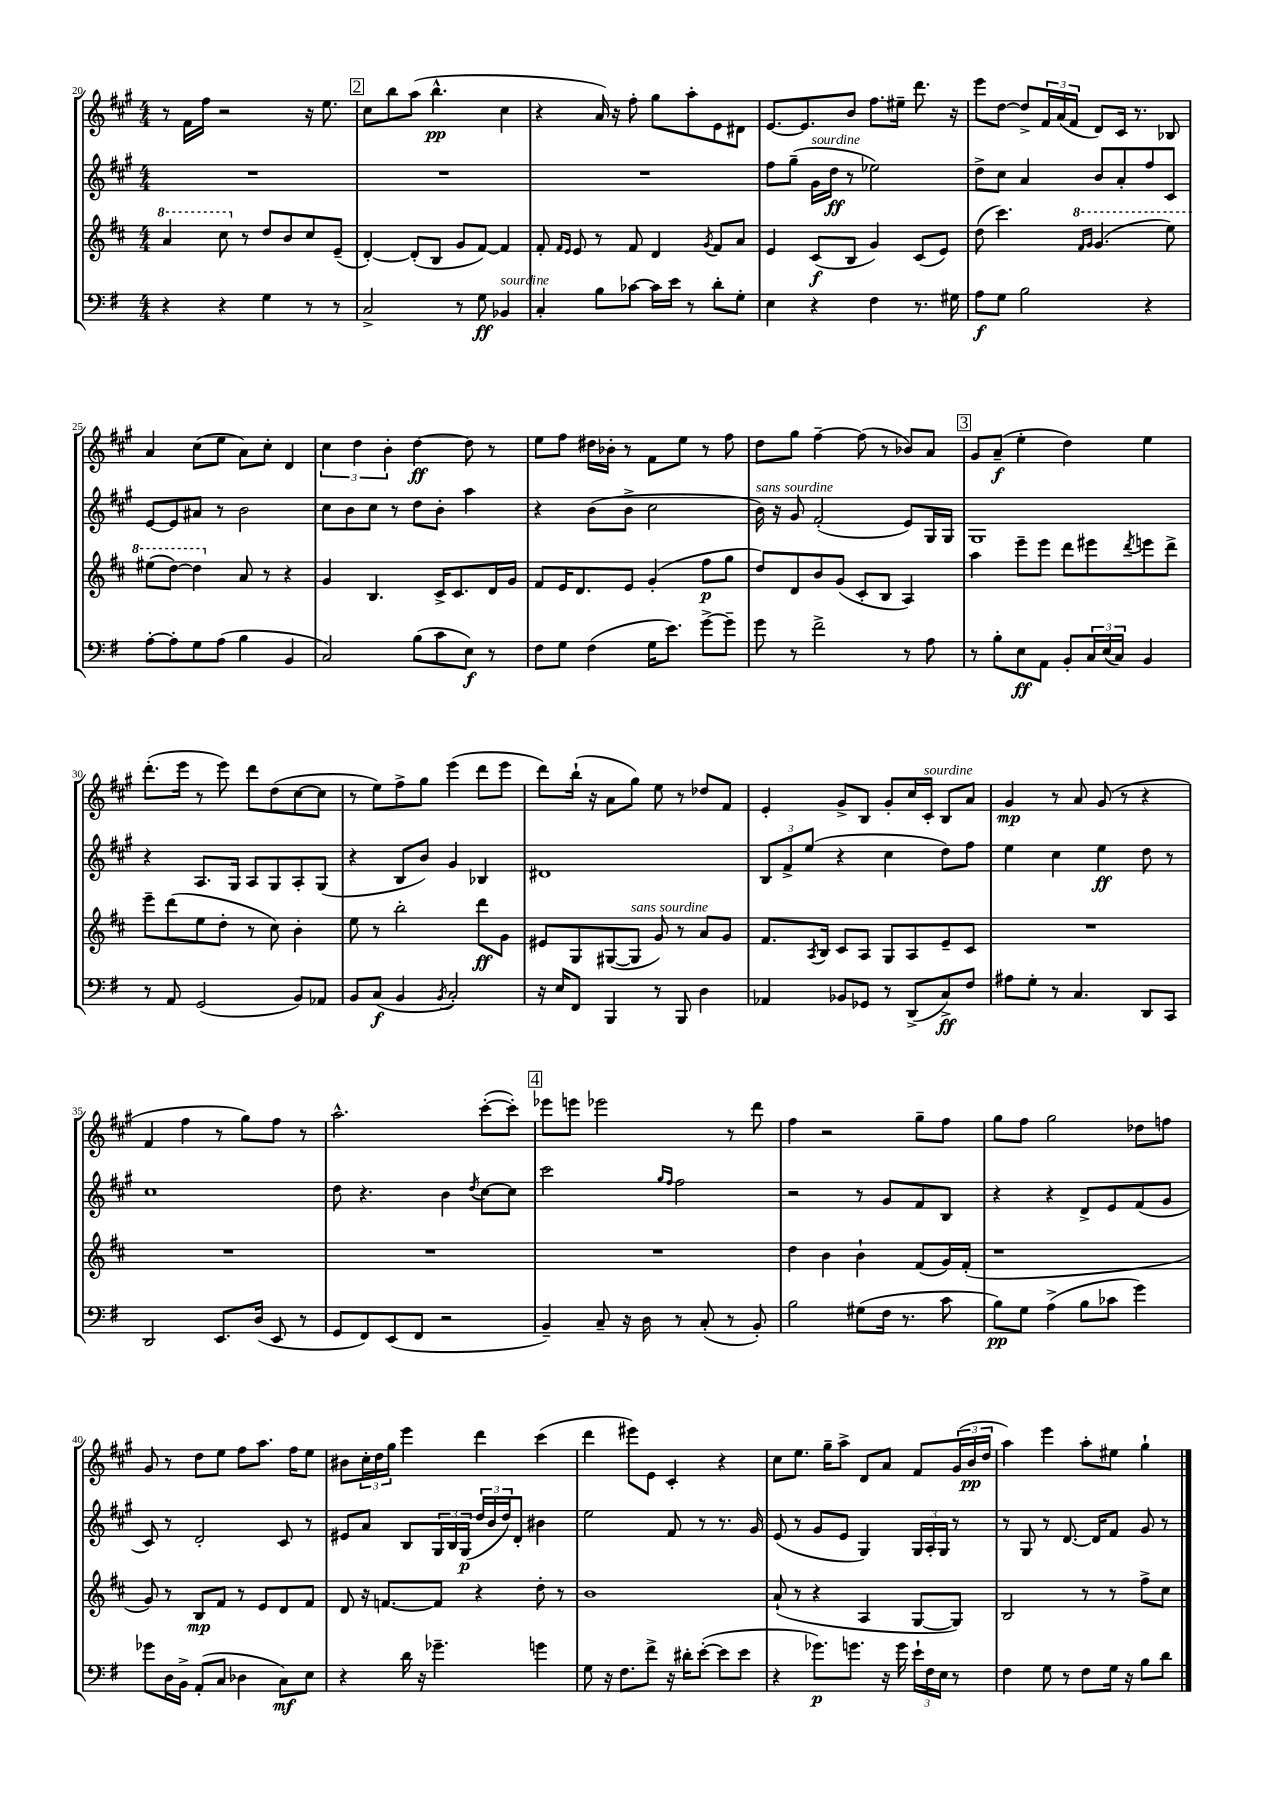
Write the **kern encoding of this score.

**kern	**kern	**kern	**kern
*staff4	*staff3	*staff2	*staff1
*clefF4	*clefG2	*clefG2	*clefG2
*k[f#]	*k[f#c#]	*k[f#c#g#]	*k[f#c#g#]
*M4/4	*M4/4	*M4/4	*M4/4
4r	4aa/	1r	8r
.	.	.	16f#\LL
.	.	.	16ff#\JJ
4r	8ccc#\	.	2r
.	8r	.	.
4G\	8dd/L	.	.
.	8b/	.	.
8r	8cc#/	.	16r
.	.	.	8.ee\
8r	(8e~/J	.	.
=	=	=	=
2C^/	[4d'/)	1r	8cc#\L
.	.	.	8bb\
.	(8d'/]L	.	(8aa\J
.	8B/J	.	4.bb^^\
8r	8g/L	.	.
8G\	[8f#/J)	.	.
4BB-/	4f#/]	.	4cc#\
=	=	=	=
4C'/	8f#'/	1r	4r
.	16qqf#/LL	.	.
.	16qqe/JJ	.	.
.	8e/	.	.
8B\L	8r	.	16a/)
.	.	.	16r
[8c-\J	8f#/	.	8ff#'\
16c-\]LL	4d/	.	8gg#\L
16e\JJ	.	.	.
8r	.	.	8aa'\
.	8qg/	.	.
8d'\L	8f#/L	.	8e\
8G'\J	8a/J	.	8d#\J
=	=	=	=
4E\	4e/	8ff#\L	[8.e/L
.	.	(8gg#~\J	.
.	.	.	8.e/]
4r	(8c#/L	16g#\LL	.
.	.	16dd\JJ	.
.	8B/J	8r	8b/J
4F#\	4g/)	2ee-\)	8.ff#\L
.	.	.	16ee#~\Jk
8.r	(8c#/L	.	8.ddd\
.	8e/J)	.	.
16G#\	.	.	16r
=	=	=	=
8A\L	(8dd\	8dd^\L	8eee\L
8G\J	4.ccc#\)	8cc#\J	[8dd\J
2B\	.	4a/	8dd^/]L
.	.	.	24f#/L
.	.	.	(24a/
.	.	.	24f#/JJ
.	16qqff#/LL	.	.
.	16qqgg/JJ	.	.
.	(4.gg/	8b/L	8d/L)
.	.	8a'/	16c#/Jk
.	.	.	8.r
4r	.	8ff#/	.
.	8eee\)	8c#/J	8B-/
=	=	=	=
[8A'\L	(8eee#\L	[8e/L	4a/
8A'\]	[8ddd\J)	8e/]	.
8G\	4ddd\]	8a#/J	(8cc#\L
(8A\J	.	8r	8ee\J
4B\	8a/	2b\	8a\L)
.	8r	.	8cc#'\J
4BB/	4r	.	4d/
=	=	=	=
2C/)	4g/	8cc#\L	6cc#\
.	.	8b\	.
.	.	.	6dd\
.	4.B/	8cc#\J	.
.	.	.	6b'\
.	.	8r	.
(8B\L	.	8dd\L	[4dd\
8c\	16c#^/LK	8b'\J	.
.	8.c#/	.	.
8E\J)	.	4aa\	8dd\]
8r	16d/L	.	8r
.	16g/JJ	.	.
=	=	=	=
8F#\L	8f#/L	4r	8ee\L
8G\J	16e/K	.	8ff#\J
.	8.d/	.	.
(4F#\	.	(8b\L	16dd#\LL
.	.	.	16b-'\JJ
.	8e/J	8b^\J	8r
16G\LK	(4g'/	2cc#\	8f#\L
8.e\J)	.	.	.
.	.	.	8ee\J
[8g^\L	8ff#\L	.	8r
8g~\]J	8gg\J	.	8ff#\
=	=	=	=
8g\	8dd/L)	16b\)	8dd\L
.	.	16r	.
8r	8d/	8g#/	8gg#\J
2f#^\	8b/	(2f#'/	[4ff#~\
.	(8g/J	.	.
.	8c#'/L	.	(8ff#\]
.	8B/J	.	8r
8r	4A/)	8e/L)	8b-/L)
8A\	.	16G#/L	8a/J
.	.	16G#/JJ	.
=	=	=	=
8r	4aa\	1G#	8g#/L
8B'\L	.	.	(8a~/J
8E\	8eee~\L	.	4ee'\
8AA\J	8eee\J	.	.
8BB'/L	8ddd\L	.	4dd\)
24C/L	8eee#\	.	.
(24E/	.	.	.
24C/JJ)	.	.	.
.	8qddd/	.	.
4BB/	8eee\	.	4ee\
.	8ddd^\J	.	.
=	=	=	=
8r	8eee~\L	4r	(8.ddd'\L
8AA/	(8ddd\	.	.
.	.	.	16eee\Jk
(2GG/	8ee\	8.A/L	8r
.	8dd'\J	.	8eee\)
.	.	16G#/Jk	.
.	8r	8A/L	8ddd\L
.	8cc#\)	8G#/	(8dd\
8BB/L)	4b'\	8A'/	[8cc#\
8AA-/J	.	(8G#/J	8cc#\]J
=	=	=	=
8BB/L	8ee\	4r	8r
(8C/J	8r	.	8ee\L)
4BB/	2bb'\	8B/L	8ff#^\
.	.	8b/J)	8gg#\J
8qBB/	.	.	.
2C'/)	.	4g#/	(4eee\
.	8ddd\L	4B-/	8ddd\L
.	8g\J	.	8eee\J
=	=	=	=
16r	8e#/L	1d#	8ddd\L)
16E/LK	.	.	.
8FF#/J	8G/	.	(16bb`\Jk
.	.	.	16r
4BBB/	([8G#/	.	8a\L
.	8G#/]J	.	8gg#\J)
8r	8g/)	.	8ee\
8BBB/	8r	.	8r
4D\	8a/L	.	8dd-/L
.	8g/J	.	8f#/J
=	=	=	=
4AA-/	8.f#/L	12B/L	4e'/
.	.	12f#^/	.
.	.	(12ee/J	.
.	8qA/	.	.
.	16B/Jk	.	.
8BB-/L	8c#/L	4r	8g#^/L
8GG-/J	8A/J	.	8B/J
8r	8G/L	4cc#\	8g#'/L
(8DD^/L	8A/	.	16cc#/L
.	.	.	16c#'/JJ
8C^/)	8e~/	8dd\L)	8B/L
8F#/J	8c#/J	8ff#\J	8a/J
=	=	=	=
8A#\L	1r	4ee\	4g#/
8G'\J	.	.	.
8r	.	4cc#\	8r
4.C/	.	.	8a/
.	.	4ee\	(8g#/
.	.	.	8r
8DD/L	.	8dd\	4r
8CC/J	.	8r	.
=	=	=	=
2DD/	1r	1cc#	4f#/
.	.	.	4ff#\
8.EE/L	.	.	8r
.	.	.	8gg#\L)
(16D/Jk	.	.	.
8EE/	.	.	8ff#\J
8r	.	.	8r
=	=	=	=
8GG/L	1r	8dd\	2.aa^^\
8FF#/)	.	4.r	.
(8EE/	.	.	.
8FF#/J	.	.	.
2r	.	4b\	.
.	.	8qdd/	.
.	.	[8cc#\L	([8ccc#'\L
.	.	8cc#\]J	8ccc#'\]J)
=	=	=	=
4BB~/)	1r	2ccc#\	8eee-\L
.	.	.	8eee\J
8C~/	.	.	2eee-\
16r	.	.	.
16D\	.	.	.
.	.	16qqgg#/LL	.
.	.	16qqff#/JJ	.
8r	.	2ff#\	.
(8C'/	.	.	.
8r	.	.	8r
8BB'/)	.	.	8ddd\
=	=	=	=
2B\	4dd\	2r	4ff#\
.	4b\	.	2r
(8G#\L	4b`\	8r	.
16F#\Jk	.	8g#/L	.
8.r	.	.	.
.	(8f#/L	8f#/	8gg#~\L
8c\	16g/L)	8B/J	8ff#\J
.	(16f#'/JJ	.	.
=	=	=	=
8B\L)	1r	4r	8gg#\L
8G\J	.	.	8ff#\J
(4A^\	.	4r	2gg#\
8B\L	.	8d^/L	.
8c-\J	.	8e/	.
4g\)	.	(8f#/	8dd-\L
.	.	8g#/J	8ff\J
=	=	=	=
8g-\L	8g/)	8c#/)	8g#/
16D\L	8r	8r	8r
16BB^\JJ	.	.	.
(8AA'/L	8B/L	2d'/	8dd\L
8C/J	8f#/J	.	8ee\J
4D-\	8r	.	8ff#\L
.	8e/L	.	8.aa\J
8C\L)	8d/	8c#/	.
.	.	.	16ff#\LK
8E\J	8f#/J	8r	8ee\J
=	=	=	=
4r	8d/	8e#/L	8b#\L
.	16r	8a/J	24cc#'\L
.	.	.	24dd\
.	[8.f/L	.	.
.	.	.	24gg#\JJ
16d\	.	8B/L	4eee\
16r	.	.	.
4.g-~\	8f/]J	24G#/L	.
.	.	24B/	.
.	.	(24G#/JJ	.
.	4r	24dd/LL	4ddd\
.	.	24b/	.
.	.	24dd/J)	.
.	.	8d'/J	.
4g\	8dd'\	4b#\	(4ccc#\
.	8r	.	.
=	=	=	=
8G\	1b	2ee\	4ddd\
16r	.	.	.
8.F#\L	.	.	.
.	.	.	8eee#\L)
8f#^\J	.	.	8e\J
16r	.	8f#/	4c#'/
16d#'\LK	.	.	.
([8e'\J	.	8r	.
8e\]L	.	8.r	4r
8e\J	.	.	.
.	.	16g#/	.
=	=	=	=
4r	(8a`/	(8e/	8cc#\L
.	8r	8r	8.ee\J
8.g-\L)	4r	8g#/L	.
.	.	.	16gg#~\LK
.	.	8e/J	8aa^\J
8.g\J	.	.	.
.	4A/	4G#/)	8d/L
16r	.	.	8a/J
16g\	.	.	.
24e`\LL	[8G/L	24G#/LL	8f#/L
24F#\	.	24A'/	.
24E\JJ	.	24G#/JJ	.
8r	8G/]J)	8r	(24g#/L
.	.	.	24b/
.	.	.	24dd/JJ
=	=	=	=
4F#\	2B/	8r	4aa\)
.	.	8G#/	.
8G\	.	8r	4eee\
8r	.	[8.d/	.
8F#\L	8r	.	8aa'\L
.	.	16d/]LK	.
16G\Jk	8r	8f#/J	8ee#\J
16r	.	.	.
8B\L	8ff#^\L	8g#/	4gg#`\
8d\J	8cc#\J	8r	.
==	==	==	==
*-	*-	*-	*-
